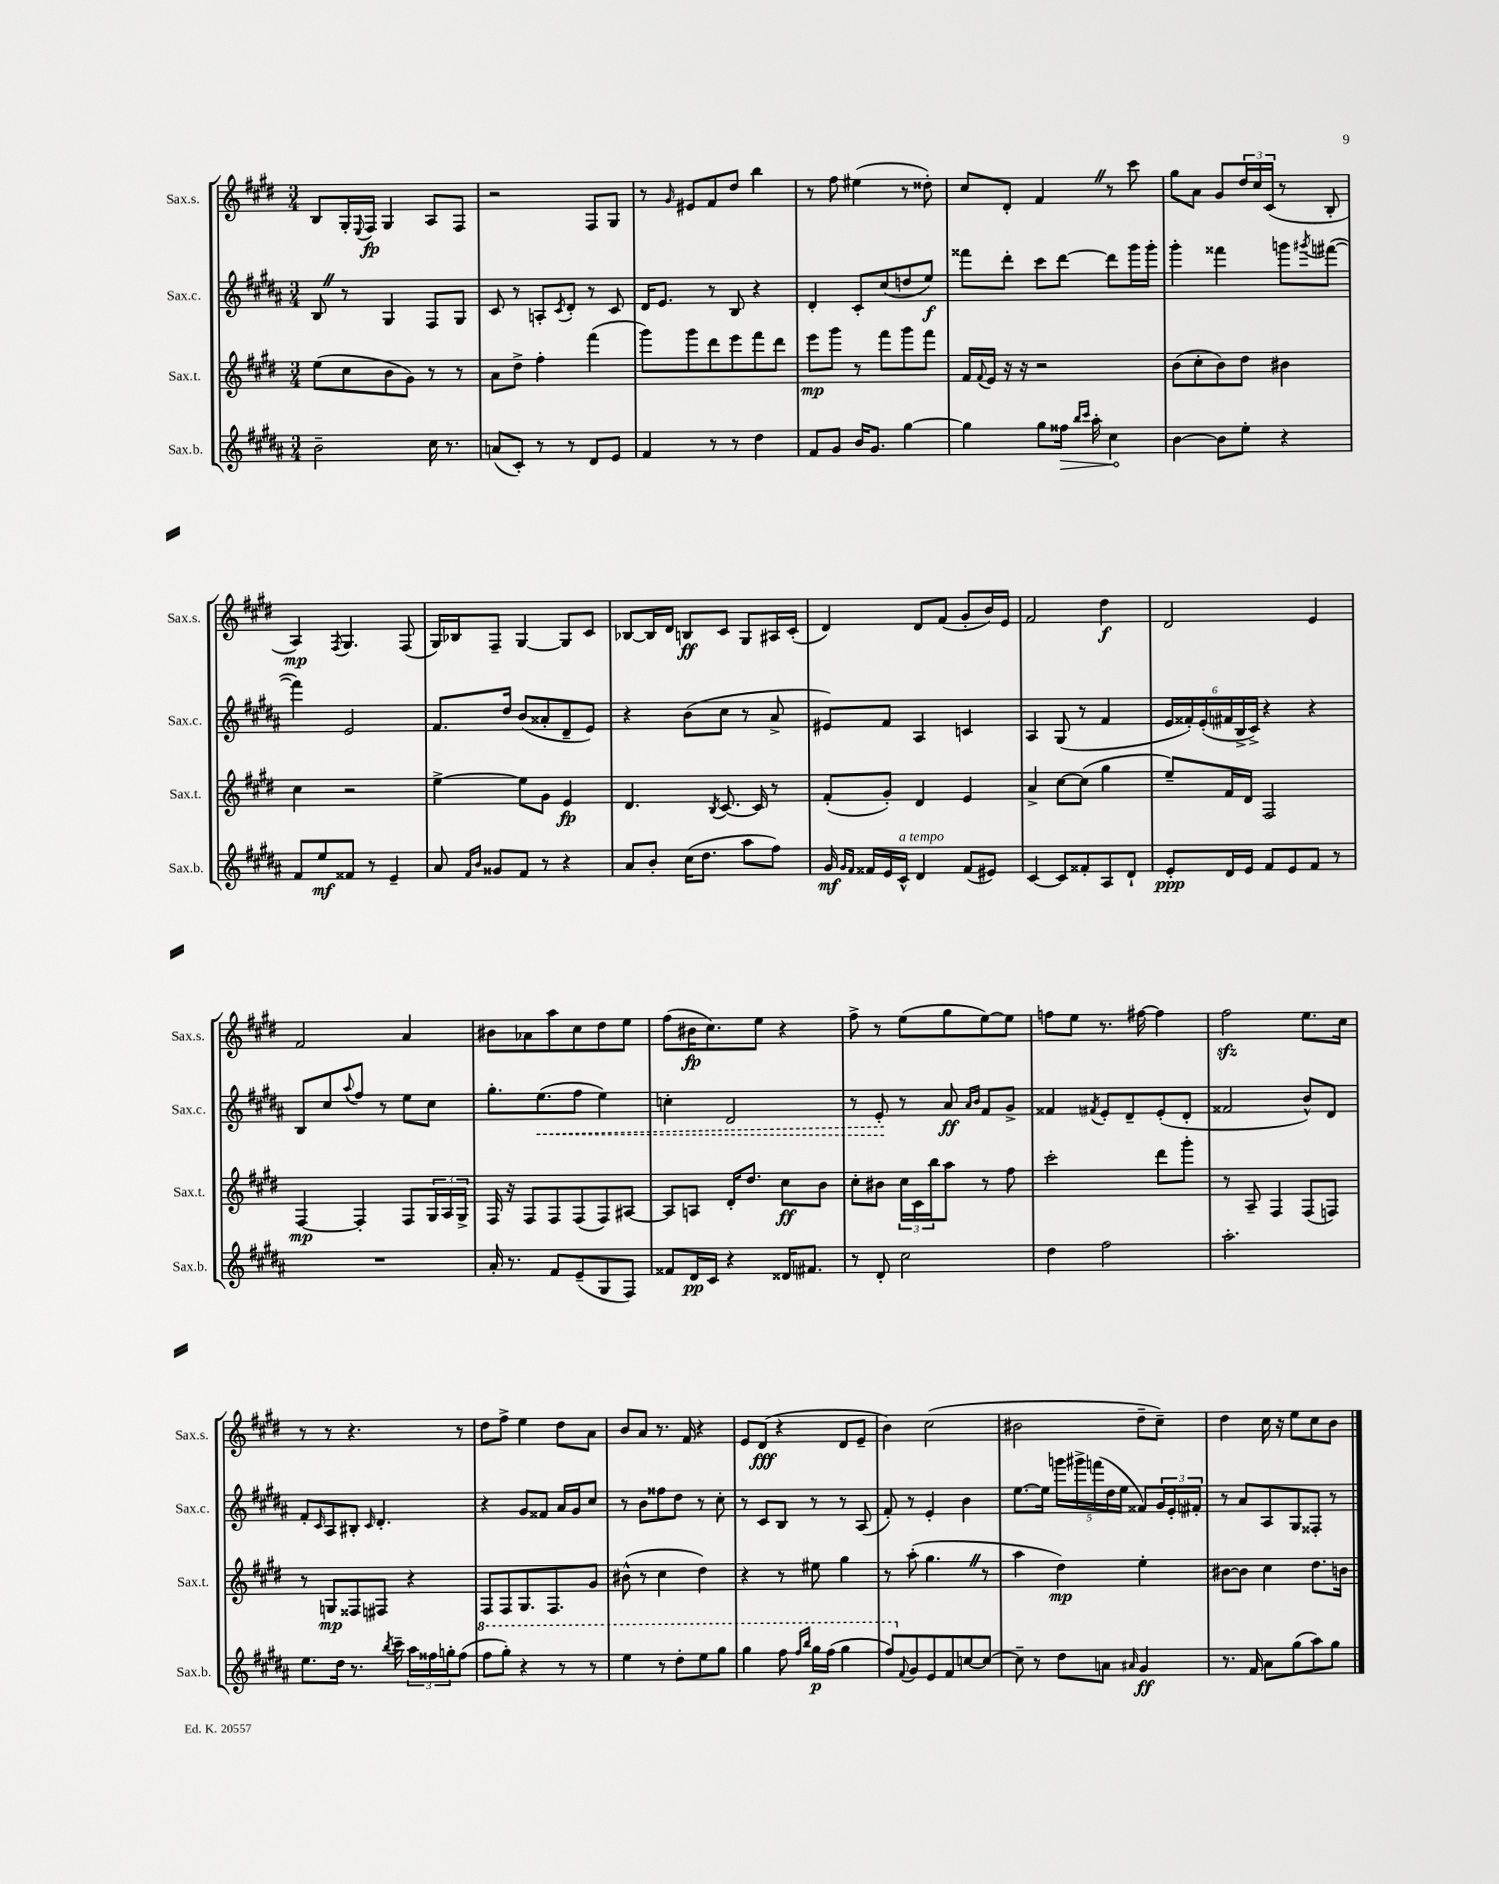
<<
\new StaffGroup <<
\new Staff = "s0" \with { instrumentName = "Sax.s." shortInstrumentName = "Sax.s." } {
    \clef treble \key e \major \numericTimeSignature \time 3/4
    b8 gis16-. \appoggiatura { e8 } fis16\fp gis4 a8 fis8 |
    r2 fis8 gis8 |
    r8 \grace { gis'16 } eis'8 fis'8 dis''8 b''4 |
    r8 fis''8 eis''4( r8 disis''8-.) |
    cis''8 dis'8-. fis'4 \once \override BreathingSign.text = \markup { \musicglyph "scripts.caesura.straight" } \breathe r8 cis'''8 |
    gis''8 a'8 gis'8 \tuplet 3/2 { dis''16 cis''16 cis'16( } r8 b8-. |
    a4\mp) \acciaccatura { fis8 } gis4. fis8( |
    gis16) bes16 fis8-- gis4~ gis8 cis'8 |
    bes8~ bes16 dis'16 b8\ff cis'8 gis8 ais16 cis'16-.( |
    dis'4) dis'8 fis'8( gis'8-. b'16) e'16 |
    fis'2 dis''4\f |
    dis'2 e'4 |
    fis'2 a'4 |
    bis'8 aes'8 a''8 cis''8 dis''8 e''8 |
    fis''8( bis'16\fp cis''8.) e''8 r4 |
    fis''8-> r8 e''8( gis''8 e''8~) e''8 |
    f''8 e''8 r8. fis''16~ fis''4 |
    fis''2\sfz e''8. cis''16 |
    r8 r8 r4. r8 |
    dis''8 fis''8-> e''4 dis''8 a'8 |
    b'8 a'8 r8. fis'16 r4 |
    e'8 dis'8\fff( r4 dis'8 e'8-- |
    b'4) cis''2( |
    bis'2 dis''8-- cis''8--) |
    dis''4 cis''16 r16 e''8 cis''8 b'8 \bar "|." |
}
\new Staff = "s1" \with { instrumentName = "Sax.c." shortInstrumentName = "Sax.c." } {
    \clef treble \key b \major \numericTimeSignature \time 3/4
    b8 \once \override BreathingSign.text = \markup { \musicglyph "scripts.caesura.straight" } \breathe r8 gis4 fis8 gis8 |
    cis'8 r8 a8-. \acciaccatura { cis'8 } dis'8-. r8 cis'8 |
    dis'16 e'8. r8 b8 r4 |
    dis'4-. cis'8-. cis''8( d''8 e''8\f) |
    fisis'''8 dis'''8-. cis'''8 dis'''8~ dis'''8 gis'''16 gis'''16-. |
    gis'''4-. fisis'''4 g'''8 \acciaccatura { gis'''8 } fis'''8~( |
    fis'''4) e'2 |
    fis'8. dis''16 b'8( aisis'8-. dis'8-- e'8) |
    r4 b'8( cis''8 r8 ais'8-> |
    eis'8) fis'8 ais4 c'4 |
    ais4 gis8( r8 fis'4 |
    \tuplet 6/4 { e'16 fisis'16-.) e'16-.( fis'16 b16-> cis'16->) } r4 r4 |
    b8 cis''8 \appoggiatura { ais''8 } fis''8 r8 e''8 cis''8 |
    gis''8.-. \once \override Hairpin.style = #'dashed-line e''8.\<( fis''8 e''4) |
    c''4-. dis'2 |
    r8 e'8-.\! r8 ais'8\ff \grace { ais'16 b'16 } fis'8 gis'8-> |
    fisis'4 \acciaccatura { fis'8 } e'8-. dis'8-- e'8-.( dis'8-. |
    fisis'2 b'8-^) dis'8 |
    fis'8-. \grace { cis'16 } ais8 bis8-. \grace { cis'16 } dis'4.-. |
    r4 gis'8 fisis'8 ais'16 gis'16 cis''8 |
    r8 b'8 fisis''8 dis''8 r8 cis''8-. |
    r8 cis'8 b8 r8 r8 ais8( |
    fis'8-.) r8 e'4-. b'4 |
    e''8.~ e''16 \tuplet 5/4 { g'''16 gis'''16-> f'''16( dis''16 e''16 } fisis'8) \tuplet 3/2 { gis'16 e'16-. fis'16-. } |
    r8 ais'8 ais8 gis8 fisis8-. r8 \bar "|." |
}
\new Staff = "s2" \with { instrumentName = "Sax.t." shortInstrumentName = "Sax.t." } {
    \clef treble \key e \major \numericTimeSignature \time 3/4
    e''8( cis''8 b'8 gis'8) r8 r8 |
    a'8 dis''8-> fis''4-. fis'''4( |
    gis'''8) gis'''8 dis'''8 e'''8 fis'''8 dis'''8 |
    e'''8\mp gis'''8 r8 fis'''8 gis'''8 fis'''8 |
    fis'16 \appoggiatura { fis'8 } e'16 r16 r16 r2 |
    b'8( cis''8-. b'8) dis''8 bis'4 |
    cis''4 r2 |
    e''4~-> e''8 gis'8 e'4\fp |
    dis'4. \acciaccatura { b8 } cis'8.~ cis'16 r8 |
    fis'8-.( gis'8-.) dis'4 e'4 |
    a'4-> cis''8~ cis''8( gis''4 |
    e''8--) fis'16 dis'16 fis2 |
    fis4~\mp fis4-. fis8 \tuplet 3/2 { gis16 a16 gis16-> } |
    fis16 r16 fis8 fis8 fis8( fis8) ais8~ |
    ais8 a8 dis'16-. dis''8. cis''8\ff b'8 |
    cis''8-. bis'8 \tuplet 3/2 { cis''16 cis'16 b''16 } a''8 r8 fis''8 |
    cis'''2-. dis'''8 gis'''8-. |
    r8 a8-- fis4 fis8( f8) |
    r8 g8\mp fisis8 fis8 r4 |
    fis8 fis8 gis8. fis8. gis'8 |
    bis'8-^( r8 cis''4 dis''4) |
    r4 r8 eis''8 gis''4 |
    r8 a''8-.( gis''4. \once \override BreathingSign.text = \markup { \musicglyph "scripts.caesura.straight" } \breathe r8 |
    a''4 dis''4\mp) e''4-. |
    bis'8~ bis'8 cis''4 dis''8. b'16 \bar "|." |
}
\new Staff = "s3" \with { instrumentName = "Sax.b." shortInstrumentName = "Sax.b." } {
    \clef treble \key b \major \numericTimeSignature \time 3/4
    b'2-- cis''16 r8. |
    a'8( cis'8-.) r8 r8 dis'8 e'8 |
    fis'4 r8 r8 dis''4 |
    fis'8 gis'8 b'16 gis'8. gis''4~ |
    gis''4 gis''8 \once \override Hairpin.circled-tip = ##t fisis''16\> \grace { b''16 cis'''16 } ais''16-. cis''4\! |
    b'4~ b'8 e''8-. r4 |
    fis'8 e''8\mf fisis'8 r8 e'4-- |
    ais'8 \grace { fis'16 b'16 } gisis'8 fis'8 r8 r4 |
    ais'8 b'8-. cis''16( dis''8. ais''8 fis''8) |
    gis'16\mf \grace { gis'16 fis'16 } fisis'16 e'16 cis'16-^^\markup { \italic "a tempo" } dis'4 fisis'8( eis'8) |
    cis'4~ cis'8 fisis'8-. ais8 dis'8-! |
    e'8-.\ppp dis'16 e'16 fis'8 e'8 fis'8 r8 |
    R2. |
    ais'16-. r8. fis'8 e'8--( gis8 fis8) |
    fisis'8 dis'16\pp cis'16 r4 disis'16 fis'8. |
    r8 dis'8-. cis''2 |
    dis''4 fis''2 |
    ais''2.-. |
    e''8. dis''16 r8. \acciaccatura { b''8 } cis'''16-- \tuplet 3/2 { ais''16 fisis''16 g''16-. } fisis''8( |
    \ottava #1 fis'''8 gis'''8-.) r4 r8 r8 |
    e'''4 r8 dis'''8-. e'''8 gis'''8 |
    gis'''4 fis'''8 \grace { fis'''16 b'''16 } gis'''16\p fis'''16( gis'''4 |
    fis'''8) \ottava #0 \appoggiatura { fis'8 } gis'8 e'8 fis'8 c''8~ c''8~ |
    c''8-- r8 dis''8 a'8 \grace { ais'16 } gis'4\ff |
    r8. fis'16 ais'8 gis''8( ais''8) gis''8 \bar "|." |
}
>>
>>
\layout { \context { \Score \remove "Bar_number_engraver" } }
